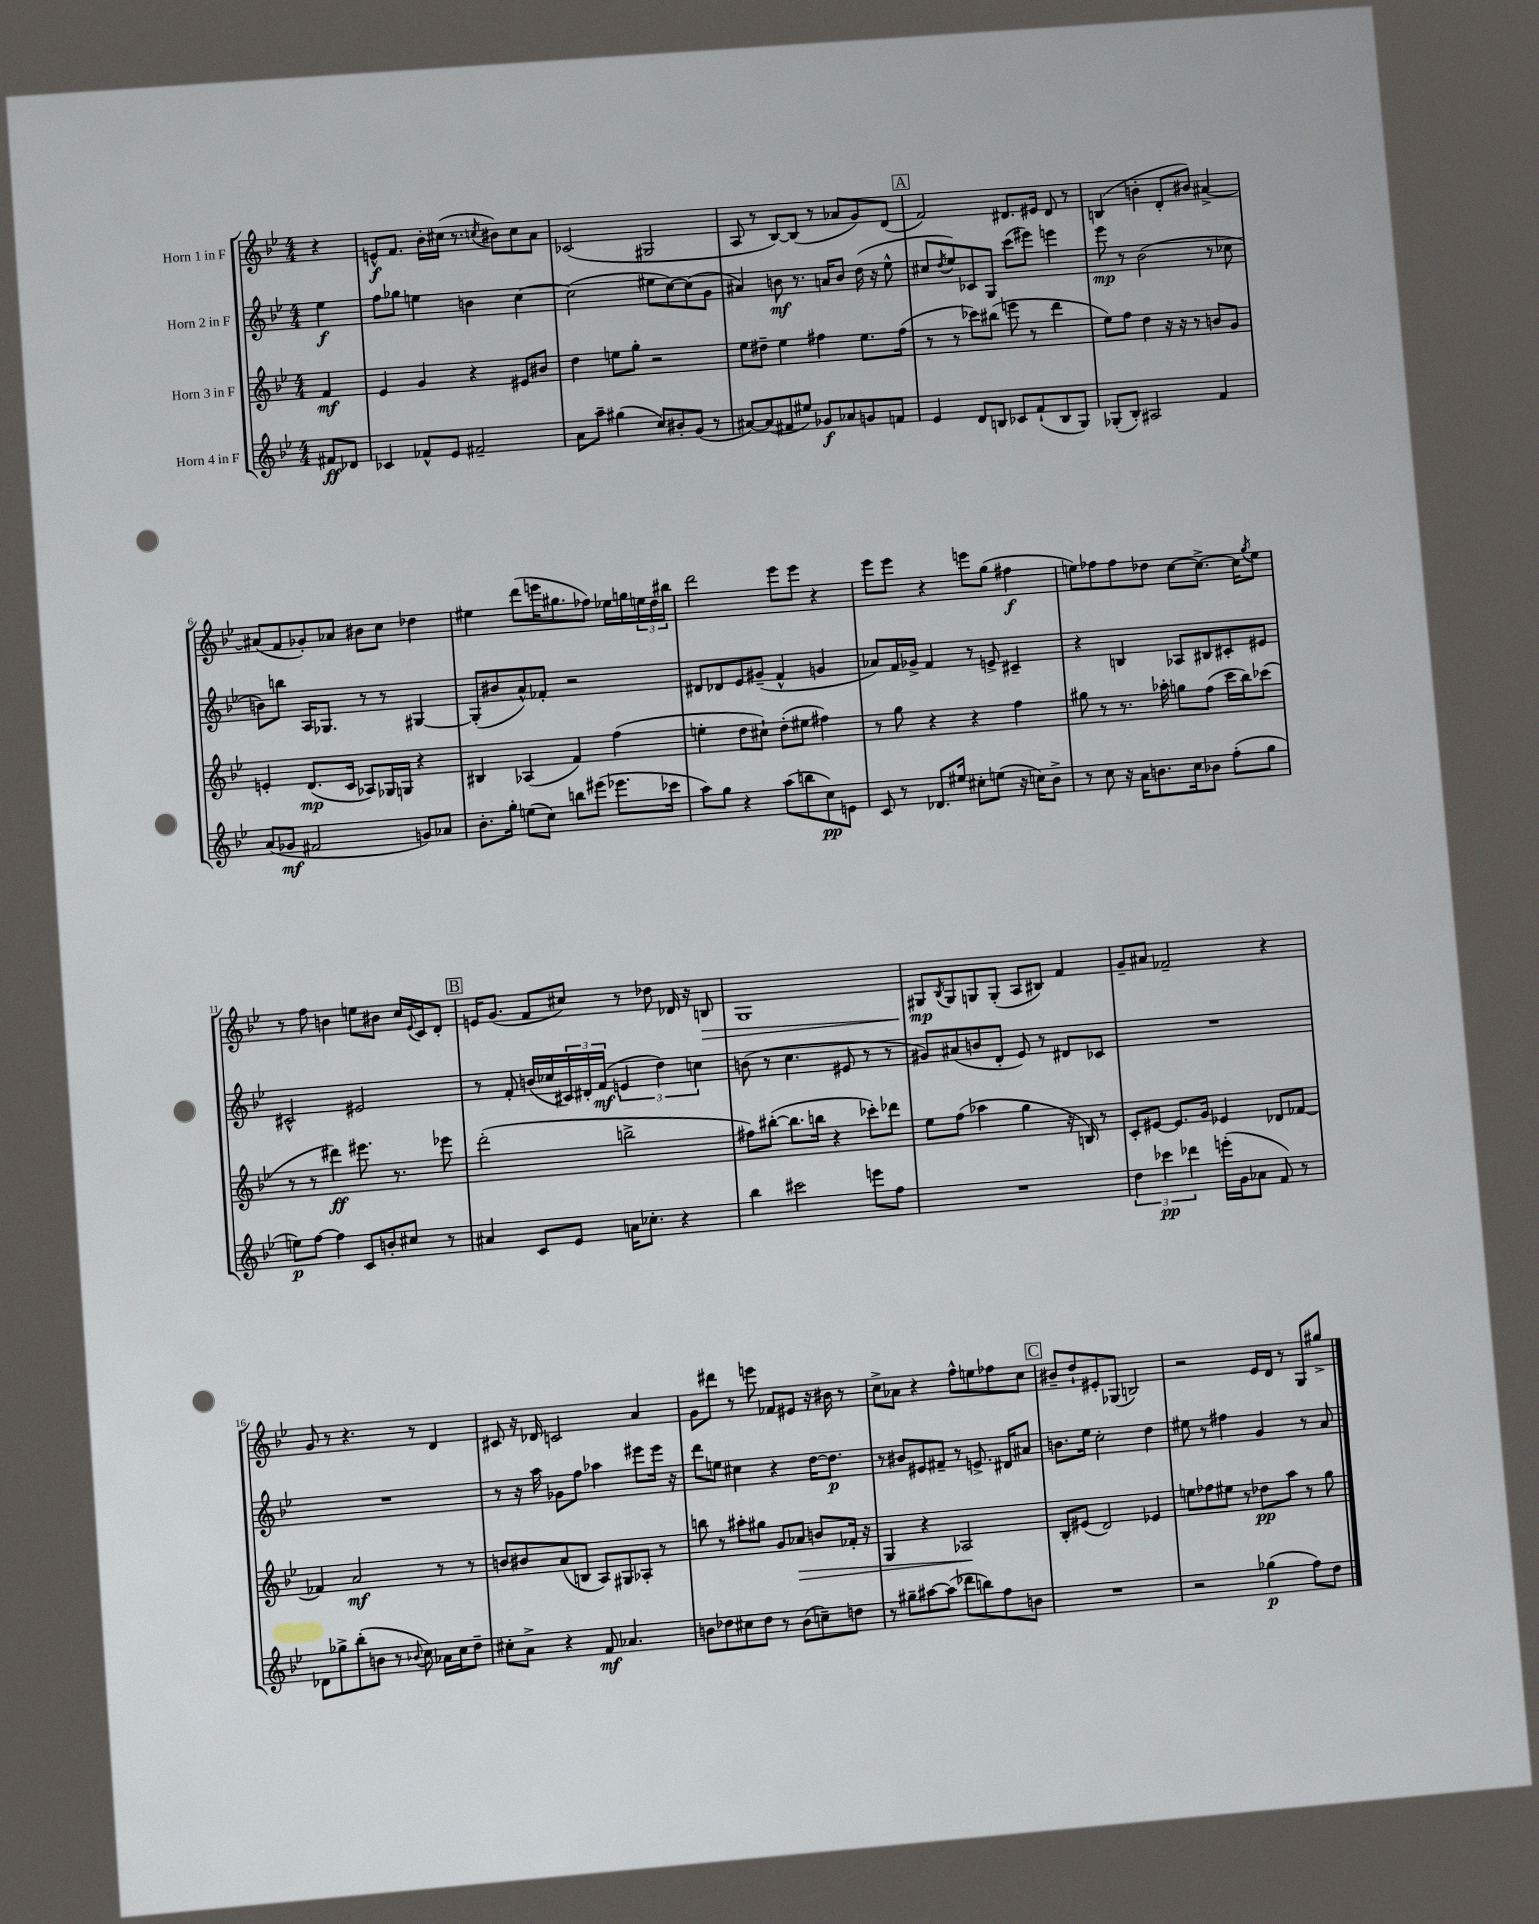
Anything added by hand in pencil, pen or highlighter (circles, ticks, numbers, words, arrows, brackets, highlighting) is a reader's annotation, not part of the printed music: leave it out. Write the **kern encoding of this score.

**kern	**dynam	**kern	**dynam	**kern	**dynam	**kern	**dynam
*part4	*part4	*part3	*part3	*part2	*part2	*part1	*part1
*staff4	*staff4	*staff3	*staff3	*staff2	*staff2	*staff1	*staff1
*I"Horn 4 in F	*	*I"Horn 3 in F	*	*I"Horn 2 in F	*	*I"Horn 1 in F	*
*clefG2	*	*clefG2	*	*clefG2	*	*clefG2	*
*k[b-e-]	*	*k[b-e-]	*	*k[b-e-]	*	*k[b-e-]	*
*M4/4	*	*M4/4	*	*M4/4	*	*M4/4	*
=	=	=	=	=	=	=	=
8f#X/L	ff	4f/	mf	4ee-\	f	4r	.
8d-X/J	.	.	.	.	.	.	.
=1	=1	=1	=1	=1	=1	=1	=1
4c-X/	.	4e-/	.	8ff\L	.	8en^^/L	f
.	.	.	.	8gg-X\J	.	8.f/J	.
8f-X^^/L	.	4g/	.	4een\	.	.	.
.	.	.	.	.	.	16b-'\LL	.
8e-/J	.	.	.	.	.	(16cc#X\JJ	.
.	.	.	.	.	.	8.r	.
2f#X~/	.	4r	.	4bn\	.	.	.
.	.	.	.	.	.	8qccn/	.
.	.	.	.	.	.	8b#X\L)	.
.	.	8e#X/L	.	[4cc\	.	8cc\	.
.	.	8b#X/J	.	.	.	8a\J	.
=2	=2	=2	=2	=2	=2	=2	=2
8a\L	.	4dd\	.	(2cc\]	.	(2c-X/	.
8aa~\J	.	.	.	.	.	.	.
(4gg#X\	.	8een\L	.	.	.	.	.
.	.	8gg'\J	.	.	.	.	.
8cc/L)	.	2r	.	8ee#X\L	.	2G#X/	.
8b#X'/	.	.	.	[8cc\)	.	.	.
(8g/J	.	.	.	(8cc\]	.	.	.
8r	.	.	.	8g\J	.	.	.
=3	=3	=3	=3	=3	=3	=3	=3
[8a#X/L)	.	8ee-\L	.	4a#X/)	.	8A/	.
(8a#/]	.	8dd#X~\J	.	.	.	8r	.
8f#X/	.	4ee-\	.	8bn\	mf	[8B-/L)	.
8ee#X/J)	.	.	.	8.r	.	(8B-/J]	.
8g-X/L	f	4ff#X\	.	.	.	8r	.
.	.	.	.	16an/KL	.	.	.
8a-X/	.	.	.	8b/J	.	8a-X/L	.
8gn/	.	8.ee-\L	.	(16dd\	.	8g/)	.
.	.	.	.	16r	.	.	.
8fn/J	.	.	.	8ee-^^\	.	(8d/J	.
.	.	(16ff#\Jk	.	.	.	.	.
!!LO:REH:place=s1:t=A
=4	=4	=4	=4	=4	=4	=4	=4
4e-/	.	8r	.	8cc#X/L	.	2f/)	.
.	.	.	.	8qdd/	.	.	.
.	.	8r	.	8ee-/)	.	.	.
8d/L	.	8ccc-X\L)	.	8c-X/	.	.	.
8Bn/J	.	(8bb#X\J	.	8G/J	.	.	.
8c-X/L	.	8eeen\	.	(8ccc\L	.	8.d#X/L	.
(8f`/	.	8r	.	8eee#X\J)	.	.	.
.	.	.	.	.	.	16e#X/Jk	.
8B/	.	4ddd\	.	4eeen\	.	8d#/	.
8G/J)	.	.	.	.	.	8r	.
=5	=5	=5	=5	=5	=5	=5	=5
(8G-X'/L	.	8ee-\L)	.	8eee-\	mp	(4Bn/	.
8B-'/J)	.	8ff\J	.	8r	.	.	.
2A#X/	.	4dd\	.	(2b-\	.	4bn'\	.
.	.	16r	.	.	.	8d'/L	.
.	.	16r	.	.	.	.	.
.	.	8r	.	.	.	8b#X/J)	.
4f/	.	8bn/L	.	8r	.	[4a#X^/	.
.	.	8g/J	.	8cc-X\	.	.	.
!!LO:LB:g=z
=6	=6	=6	=6	=6	=6	=6	=6
(8a/L	.	4en'/	.	8bn\L)	.	(8a#X/L]	.
8g-X/J	mf	.	.	8bbn\J	.	8f/	.
2f#X/	.	(8.d/L	mp	16A/KL	.	8g-X'/)	.
.	.	.	.	8.G-X/J	.	.	.
.	.	.	.	.	.	8a-X/J	.
.	.	16c/Jk	.	.	.	.	.
.	.	8A-X/L)	.	8r	.	8b#X\L	.
.	.	16G-X/L	.	8r	.	8cc\J	.
.	.	16Gn/JJ	.	.	.	.	.
8gn/L)	.	4r	.	[4G#X/	.	4dd-X\	.
8a-X/J	.	.	.	.	.	.	.
=7	=7	=7	=7	=7	=7	=7	=7
8.b-'\L	.	4B#X/	.	(8G#'/L]	.	4ee#X\	.
.	.	.	.	8b#X/	.	.	.
16gg'\Jk	.	.	.	.	.	.	.
(8een\L	.	(4A-X/	.	8a^^/)	.	(8ddd\L	.
8cc\J)	.	.	.	8f-X'/J	.	16eeen\K	.
.	.	.	.	.	.	8.gg#X\	.
8bbn\L	.	4f/)	.	2r	.	.	.
(8eee#X\J	.	.	.	.	.	8ff-X\J)	.
8.eee-X\L	.	(4ff\	.	.	.	16ee-X\LL	.
.	.	.	.	.	.	16ggn\	.
.	.	.	.	.	.	24een\	.
.	.	.	.	.	.	24dd\	.
16ccc-X\Jk	.	.	.	.	.	.	.
.	.	.	.	.	.	24bb#X\JJ	.
=8	=8	=8	=8	=8	=8	=8	=8
8aa\L)	.	4een'\	.	8d#X/L	.	2ddd\	.
8gg\J	.	.	.	8d-X/	.	.	.
4r	.	8dd\L	.	8e-/	.	.	.
.	.	8cc#X`\J)	.	(8g#X~/J	.	.	.
(8aa\L	.	(8dd'\L	.	4f^^/	.	8eee-\L	.
8bbn\	.	8ee#X\J	.	.	.	8eee-\J	.
8cc\)	pp	4ff#X\)	.	4gn/	.	4r	.
8en\J	.	.	.	.	.	.	.
=9	=9	=9	=9	=9	=9	=9	=9
8c/	.	8r	.	8a-X/L)	.	8eee-\L	.
8r	.	8gg\	.	16f/L	.	8eee-\J	.
.	.	.	.	16g-X^/JJ	.	.	.
8.d-X/L	.	4r	.	4f/	.	4r	.
16ee#X/Jk	.	.	.	.	.	.	.
8cc#X'\L	.	4r	.	8r	.	8eeen\L	.
(8een\J	.	.	.	8en^/	.	(8gg\J	.
16r	.	4ff\	.	4c#X~/	.	4ff#X\	f
16ccn\KL)	.	.	.	.	.	.	.
8b-^\J	.	.	.	.	.	.	.
=10	=10	=10	=10	=10	=10	=10	=10
8r	.	8gg#X\	.	4r	.	8een\L)	.
8cc\	.	8r	.	.	.	8ff-X\	.
16r	.	8.r	.	4Bn/	.	8ff-\	.
16a\KL	.	.	.	.	.	.	.
8.bn\	.	.	.	.	.	8dd-X\J	.
.	.	16aa-X'\	.	.	.	.	.
.	.	8ggn\L	.	8A-X/L	.	[8cc\L	.
16cc\k	.	.	.	.	.	.	.
8b-X\J	.	(8ff\J	.	8B#X/	.	8.cc^\J_	.
(8ff'\L	.	16ccc\LL	.	8c#X'/	.	.	.
.	.	16bb-\J)	.	.	.	16cc\KL]	.
.	.	.	.	.	.	8qgg/	.
8gg\J	.	(8ccc-X\J	.	8e#X/J	.	8ee\J	.
!!LO:LB:g=z
=11	=11	=11	=11	=11	=11	=11	=11
8een\L)	p	8r	.	2c#X^^/	.	8r	.
[8ff\J	.	8r	.	.	.	8ff\	.
4ff\]	.	4ddd#X\)	ff	.	.	4bn\	.
8c/L	.	8.eee#X\	.	2e#X/	.	8een\L	.
8bn'/	.	.	.	.	.	8b#X\J	.
.	.	8.r	.	.	.	.	.
8cc#X/J	.	.	.	.	.	16cc/LL	.
.	.	.	.	.	.	8qqe-/	.
.	.	.	.	.	.	16c/J	.
8r	.	8eee-X\	.	.	.	8d'/J	.
!!LO:REH:place=s1:t=B
=12	=12	=12	=12	=12	=12	=12	=12
4a#X/	.	(2ddd'\	.	8r	.	16en/KL	.
.	.	.	.	.	.	(8.g/J	.
.	.	.	.	8f'/	.	.	.
8c/L	.	.	.	(16bn/LL	.	8f/L	.
.	.	.	.	16cc-X/	.	.	.
8e-/J	.	.	.	24c#X/)	.	8cc#X/J)	.
.	.	.	.	24d#X'/	.	.	.
.	.	.	.	(24f/JJ	mf	.	.
16an\KL	.	2bbn^\	.	6en/	.	8r	.
8.cc-X'\J	.	.	.	.	.	.	.
.	.	.	.	.	.	8dd-X\	.
.	.	.	.	6dd\)	.	.	.
4r	.	.	.	.	.	16d-X/	.
.	.	.	.	.	.	16r	.
.	.	.	.	6ccn\	.	.	.
!	!	!	!	!	!	!	!LO:HP:b
.	.	.	.	.	.	8Bn/	>
=13	=13	=13	=13	=13	=13	=13	=13
4bb-\	.	8ff#X\L)	.	(8bn\	.	1G	.
.	.	([8bb#X'\J	.	8r	.	.	.
2ccc#X\	.	8.bb#\L]	.	4.cc\	.	.	.
.	.	16bbn\Jk	.	.	.	.	.
.	.	4r	.	.	.	.	.
.	.	.	.	8e#X/	.	.	.
8eeen\L	.	8ccc-X'\L)	.	8r	.	.	.
8ff\J	.	8ddd-X\J	.	8r	.	.	.
=14	=14	=14	=14	=14	=14	=14	=14
1r	.	8ee-\L	.	8g#X/L)	.	8G#X/L	mp
.	.	.	.	.	.	8qB-/	.
.	.	(8ff\J	.	(8a#X/	.	8G#/	]
.	.	4aa-X\	.	8bn/	.	8Gn/	.
.	.	.	.	8d'/J	.	(8G'/J	.
.	.	4gg\	.	8e-/)	.	8A/L	.
.	.	.	.	8r	.	8B#X/J)	.
.	.	16r	.	8d#X/L	.	4f/	.
.	.	16Bn/)	.	.	.	.	.
.	.	8r	.	8c-X/J	.	.	.
=15	=15	=15	=15	=15	=15	=15	=15
6dd\	.	8c'/L	.	1r	.	8g~/L	.
.	.	[8e#X/J	.	.	.	8a#X/J	.
6ccc-X\	pp	.	.	.	.	.	.
.	.	8.e#/L]	.	.	.	2f-X~/	.
6ddd-X\	.	.	.	.	.	.	.
.	.	16g/Jk	.	.	.	.	.
(16eeen'\LL	.	4e-X/	.	.	.	.	.
16g\J	.	.	.	.	.	.	.
8a-X\J	.	.	.	.	.	.	.
8f/)	.	8d-X/L	.	.	.	4r	.
8r	.	[8f-X/J	.	.	.	.	.
!!LO:LB:g=z
=16	=16	=16	=16	=16	=16	=16	=16
8d-X\L	.	4f-X/]	.	1r	.	8g/	.
8gg-X^\	.	.	.	.	.	8r	.
(8bb-'\	.	2a/	mf	.	.	4.r	.
8bn\J	.	.	.	.	.	.	.
8r	.	.	.	.	.	.	.
8qqb-X/	.	.	.	.	.	.	.
8cc\)	.	.	.	.	.	8r	.
16a-X\LL	.	8r	.	.	.	4d/	.
16cc\J	.	.	.	.	.	.	.
8dd~\J	.	8r	.	.	.	.	.
=17	=17	=17	=17	=17	=17	=17	=17
8cc#X'\L	.	8bn/L	.	8r	.	8c#X/	.
8a^\J	.	8b#X/	.	16r	.	16r	.
.	.	.	.	16aa\	.	16d-X/	.
4r	.	(8a/	.	8g-X\L	.	2cn/	.
.	.	8Bn/J	.	8ff\J	.	.	.
8f/	mf	8A/L)	.	4aa-X\	.	.	.
4.a-X/	.	8G#X/	.	.	.	.	.
.	.	8A-X'/J	.	8eee#X\L	.	4a/	.
.	.	8r	.	16eee#\Jk	.	.	.
.	.	.	.	16r	.	.	.
=18	=18	=18	=18	=18	=18	=18	=18
8bn\L	.	8bbn\	.	8ddd\L	.	8g\L	.
8dd-X\	.	8r	.	8een\J	.	8ddd#X\J	.
8cc#X\	.	8aa#X'\L	.	4cc#X\	.	8r	.
8dd-\J	.	8gg#X\J	.	.	.	8eeen\	.
8r	.	8g/L	.	4r	.	8f-X/L	.
!	!	!	!LO:HP:b	!	!	!	!
(8b\L	.	8a-X/J	>	.	.	8e#X/J	.
8ccn~\)	.	8bn/L	.	[16dd\KL	.	16r	.
.	.	.	.	8.dd\J]	p	16b#X\	.
8ddn\J	.	16f-X'/Jk	.	.	.	8r	.
.	.	16r	.	.	.	.	.
=19	=19	=19	=19	=19	=19	=19	=19
8r	.	4G/	.	8r	.	8cc^\L	.
8gg#X~\L	.	.	.	8b#X/L	.	8a-X\J	.
[8aa#X\	.	4r	.	8e#X/	.	4r	.
(8aa#\J]	.	.	.	8f#X~/J	.	.	.
8ddd-X\L	.	2A-X/	.	8r	.	8ff^^\L	.
8bbn\)	.	.	.	8.en^/	.	8een\	.
8ff\	.	.	.	.	.	8ff-X\	.
.	.	.	.	16d#X/KL	.	.	.
8bn\J	.	.	.	8a#X/J	.	8cc\J	.
.	.	.	]	.	.	.	.
!!LO:REH:place=s1:t=C
=20	=20	=20	=20	=20	=20	=20	=20
1r	.	8B-'/L	.	8.bn\L	.	8b#X~/L	.
.	.	(8e#X/J	.	.	.	8dd`/	.
.	.	.	.	16ee-\Jk	.	.	.
.	.	2d/)	.	2cc'\	.	8e#X'/	.
.	.	.	.	.	.	(8G-X/J	.
.	.	.	.	.	.	2Bn/)	.
.	.	4e-X/	.	4dd\	.	.	.
=21	=21	=21	=21	=21	=21	=21	=21
2r	.	8een\L	.	8ee#X\	.	2r	.
.	.	8ff-X\	.	8r	.	.	.
.	.	8ee#X\J	.	4ff#X\	.	.	.
.	.	8r	.	.	.	.	.
(4gg-X\	p	8dd-X\L	pp	4g/	.	16e-/LL	.
.	.	.	.	.	.	16d/JJ	.
.	.	8aa\J	.	.	.	8r	.
8ff\L)	.	8r	.	8r	.	8G/L	.
8dd\J	.	8gg\	.	8a/	.	8gg#X^/J	.
==	==	==	==	==	==	==	==
*-	*-	*-	*-	*-	*-	*-	*-
